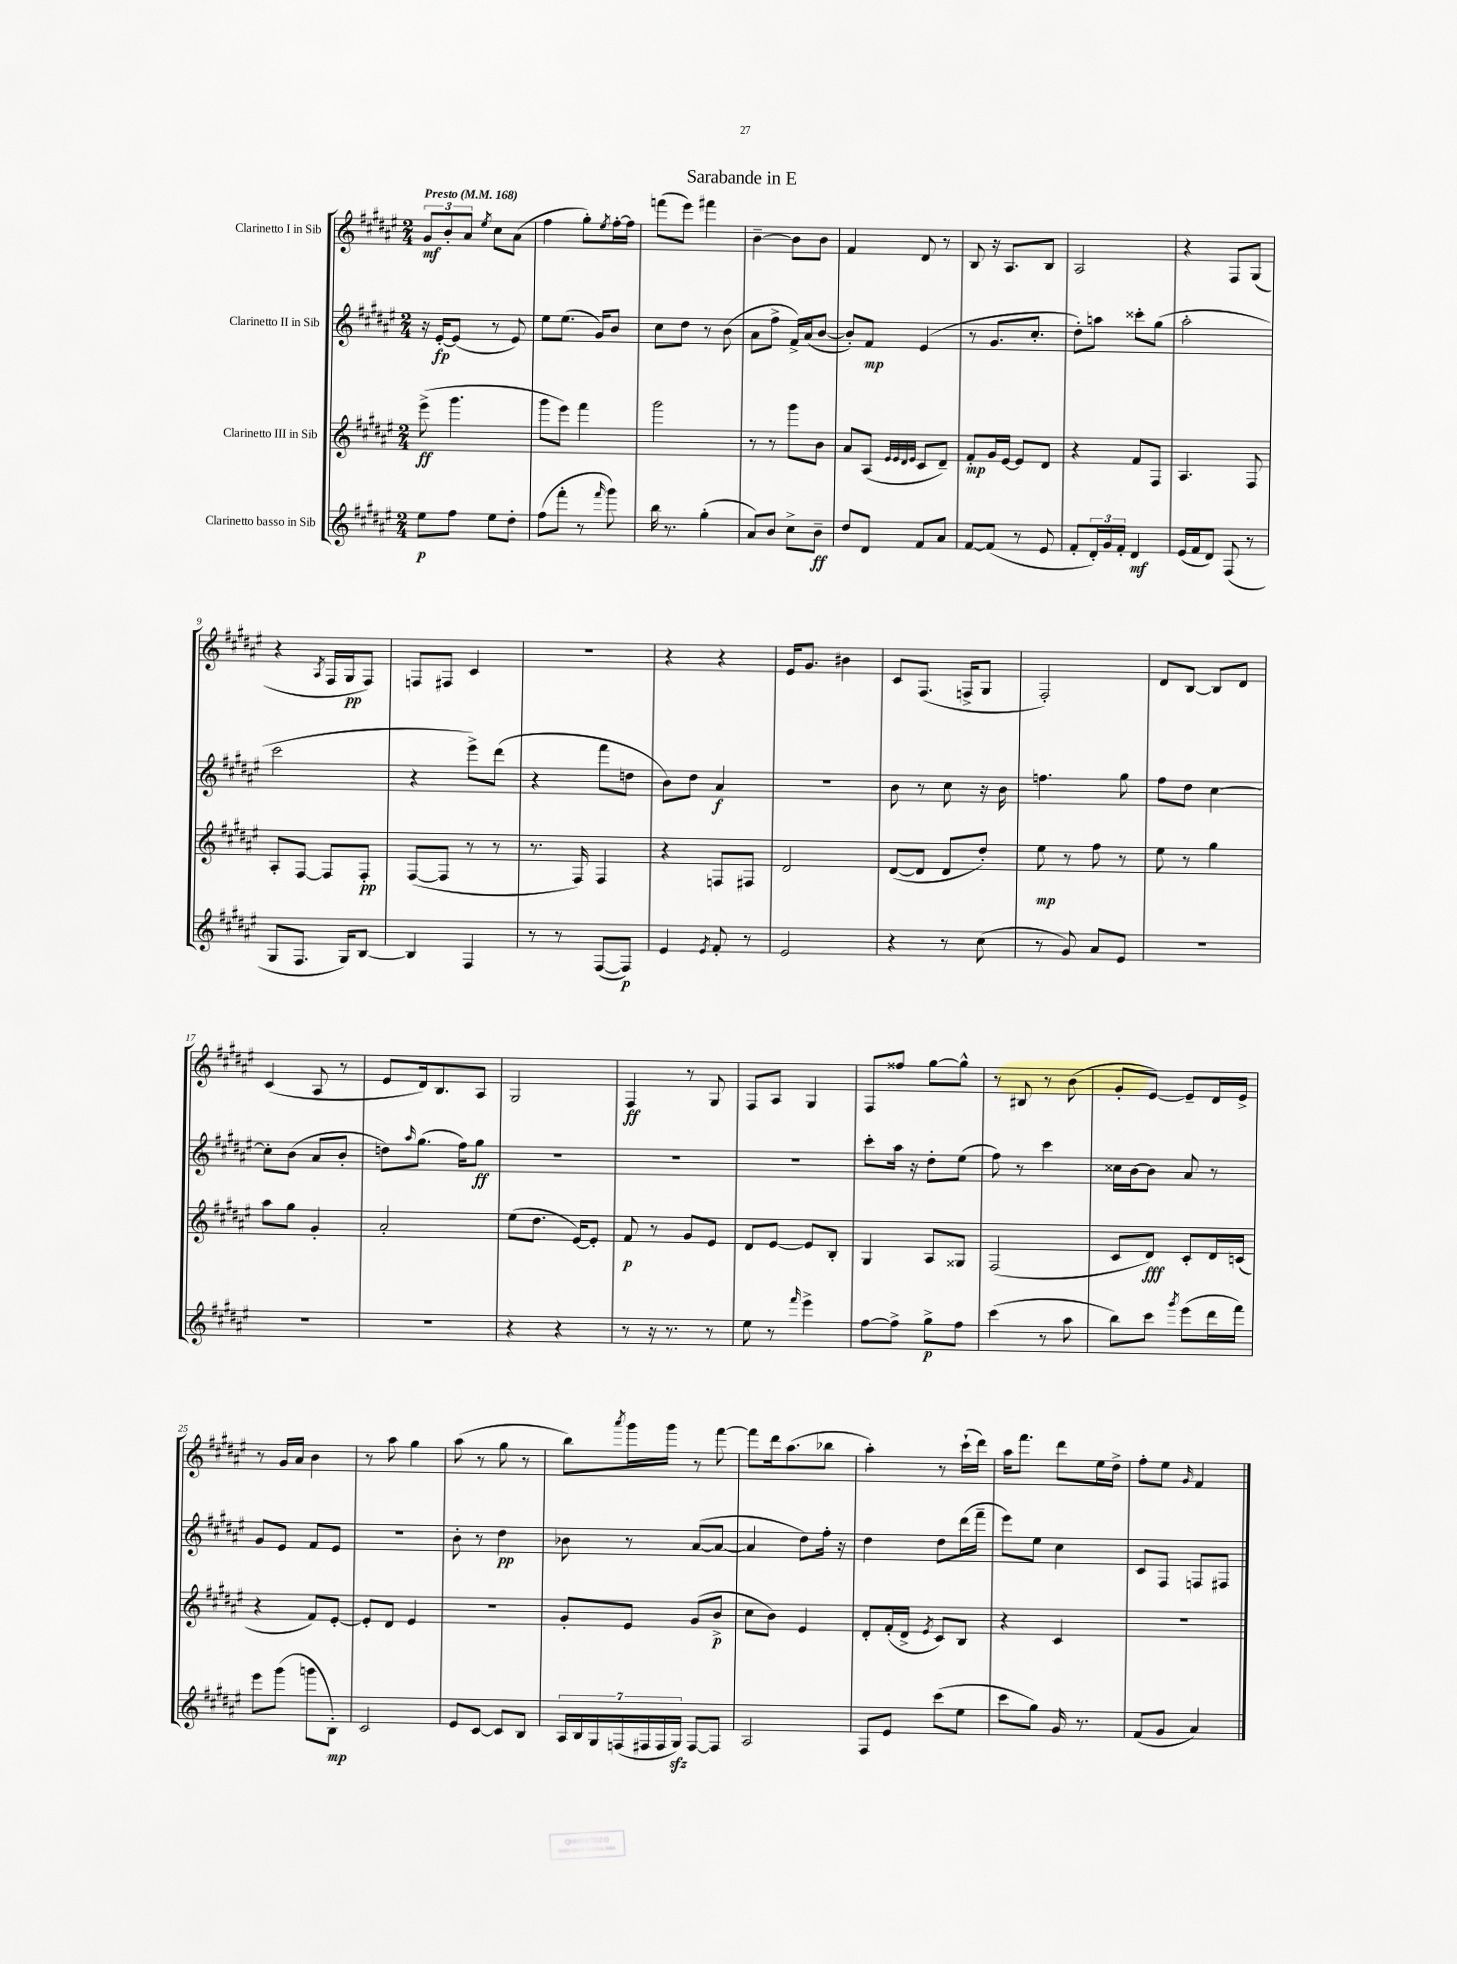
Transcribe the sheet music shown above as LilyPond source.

\header { title = "Sarabande in E" }
<<
\new StaffGroup <<
\new Staff = "s0" \with { instrumentName = "Clarinetto I in Sib" } {
    \clef treble \key fis \major \numericTimeSignature \time 2/4 \tempo "Presto" 4 = 168
    \tuplet 3/2 { gis'8\mf b'8-. ais'8 } \acciaccatura { eis''8 } cis''8 ais'8( |
    fis''4 gis''8-.) \acciaccatura { eis''8 } fis''16~-. fis''16 |
    f'''8( eis'''8) fis'''4 |
    b'4~-- b'8 b'8 |
    fis'4 dis'8 r8 |
    b8 r16 ais8. b8 |
    ais2 |
    r4 fis8 gis8( |
    r4 \acciaccatura { ais8 } fis16 gis16\pp fis8) |
    f8 fis8 cis'4 |
    r2 |
    r4 r4 |
    eis'16 gis'8. bis'4 |
    cis'8 fis8.( f16-> gis8 |
    fis2-.) |
    dis'8 b8~ b8 dis'8 |
    cis'4( ais8 r8 |
    eis'8 dis'16) b8. ais8 |
    gis2 |
    fis4\ff r8 gis8 |
    fis8 ais8 gis4 |
    fis8 fisis''8 gis''8~ gis''8-^ |
    r8 bis8 r8 b'8( |
    gis'8-. eis'8~) eis'8-- dis'16 eis'16-> |
    r8 gis'16 ais'16 b'4 |
    r8 ais''8 gis''4 |
    ais''8( r8 gis''8 r8 |
    b''8) \acciaccatura { ais'''8 } gis'''16 gis'''16 r8 fis'''8~ |
    fis'''8 dis'''16 ais''8.( bes''8 |
    ais''4-.) r8 cis'''16-!( dis'''16) |
    ais''16 fis'''8. dis'''8 eis''16 dis''16-> |
    fis''8-. eis''8 \grace { gis'16 } fis'4 \bar "|." |
}
\new Staff = "s1" \with { instrumentName = "Clarinetto II in Sib" } {
    \clef treble \key fis \major \numericTimeSignature \time 2/4
    r16 eis'16~-.\fp eis'8( r8 eis'8) |
    eis''8 eis''8.( gis'16) b'8 |
    cis''8 dis''8 r8 b'8( |
    ais'8 fis''8-> fis'16->) ais'16( b'8~ |
    b'8-.) fis'8\mp eis'4( |
    r8 gis'8. cis''8.-. |
    dis''8-.) a''8 cisis'''8-. gis''8( |
    ais''2-. |
    cis'''2 |
    r4 eis'''8->) dis'''8( |
    r4 fis'''8 d''8 |
    b'8) dis''8 ais'4\f |
    r2 |
    b'8 r8 cis''8 r16 b'16 |
    f''4. gis''8 |
    fis''8 dis''8 cis''4~ |
    cis''8-. b'8( ais'8 b'8-. |
    d''8) \grace { ais''16 } gis''8.( fis''16) gis''8\ff |
    R2 |
    R2 |
    R2 |
    cis'''8-. ais''16 r16 dis''8-. eis''8( |
    fis''8) r8 cis'''4 |
    cisis''16 b'16~ b'8 ais'8 r8 |
    gis'8 eis'8 fis'8 eis'8 |
    R2 |
    b'8-. r8 dis''4\pp |
    bes'8 r8 ais'8~( ais'8~ |
    ais'4 dis''8) fis''16-. r16 |
    dis''4 dis''8 dis'''16( fis'''16-- |
    eis'''8) eis''8 cis''4 |
    cis'8 fis8 f8 fis8 \bar "|." |
}
\new Staff = "s2" \with { instrumentName = "Clarinetto III in Sib" } {
    \clef treble \key fis \major \numericTimeSignature \time 2/4
    eis'''8->\ff( gis'''4. |
    gis'''8 eis'''8) fis'''4 |
    gis'''2 |
    r8 r8 gis'''8 b'8 |
    ais'8 ais8( \grace { eis'32 eis'32 dis'32 eis'32 } cis'8 dis'8--) |
    fis'8-.\mp gis'16 eis'16~ eis'8 dis'8 |
    r4 fis'8 fis8 |
    ais4. fis8 |
    ais8-. fis8~ fis8 fis8-.\pp |
    fis8~( fis8 r8 r8 |
    r8. fis16) fis4 |
    r4 f8 fis8 |
    dis'2 |
    dis'8~( dis'8 dis'8 dis''8-.) |
    eis''8\mp r8 fis''8 r8 |
    eis''8 r8 gis''4 |
    ais''8 gis''8 gis'4-. |
    ais'2-. |
    eis''8( dis''8. eis'16~) eis'8-. |
    fis'8\p r8 gis'8 eis'8 |
    dis'8 eis'8~ eis'8 b8-. |
    gis4 ais8 gisis8 |
    fis2( |
    cis'8 dis'8\fff) cis'8-. dis'16 c'16( |
    r4 fis'8) eis'8~-. |
    eis'8-. dis'8 eis'4 |
    R2 |
    gis'8-. eis'8 gis'8( b'8->\p |
    cis''8 b'8) eis'4 |
    dis'8-. fis'16-.( dis'16-> \acciaccatura { eis'8 } cis'8) b8 |
    r4 cis'4 |
    r2 \bar "|." |
}
\new Staff = "s3" \with { instrumentName = "Clarinetto basso in Sib" } {
    \clef treble \key fis \major \numericTimeSignature \time 2/4
    eis''8\p fis''8 eis''8 dis''8-. |
    fis''8( fis'''8-. r8 \grace { fis'''16 } gis'''8) |
    b''16 r8. gis''4-.( |
    ais'8) b'8 cis''8-> b'8--\ff |
    dis''8 dis'8 fis'8 ais'8 |
    fis'8~ fis'8( r8 eis'8 |
    fis'8-. \tuplet 3/2 { dis'16-.) gis'16 fis'16-. } dis'4\mf |
    eis'16( fis'16 dis'8) fis8( r8 |
    gis8 fis8. gis16) b8~ |
    b4 fis4 |
    r8 r8 fis8~( fis8\p) |
    eis'4 \acciaccatura { eis'8 } fis'8-. r8 |
    eis'2 |
    r4 r8 cis''8( |
    r8 gis'8) ais'8 eis'8 |
    R2 |
    R2 |
    R2 |
    r4 r4 |
    r8 r16 r8. r8 |
    eis''8 r8 \grace { fis'''16 } eis'''4-> |
    fis''8~ fis''8-> gis''8->\p fis''8 |
    cis'''4( r8 ais''8 |
    b''8) cis'''8 \acciaccatura { gis'''8 } eis'''8( dis'''16 fis'''16) |
    eis'''8 gis'''8( g'''8 b8-.\mp) |
    cis'2 |
    eis'8 cis'8~ cis'8 b8 |
    \tuplet 7/4 { ais16 b16 gis16 f16( fis16 fis16 gis16\sfz) } fis8~ fis8 |
    ais2 |
    fis8 eis'8 cis'''8( eis''8 |
    cis'''8 gis''8) gis'16 r8. |
    fis'8( gis'8 ais'4) \bar "|." |
}
>>
>>
